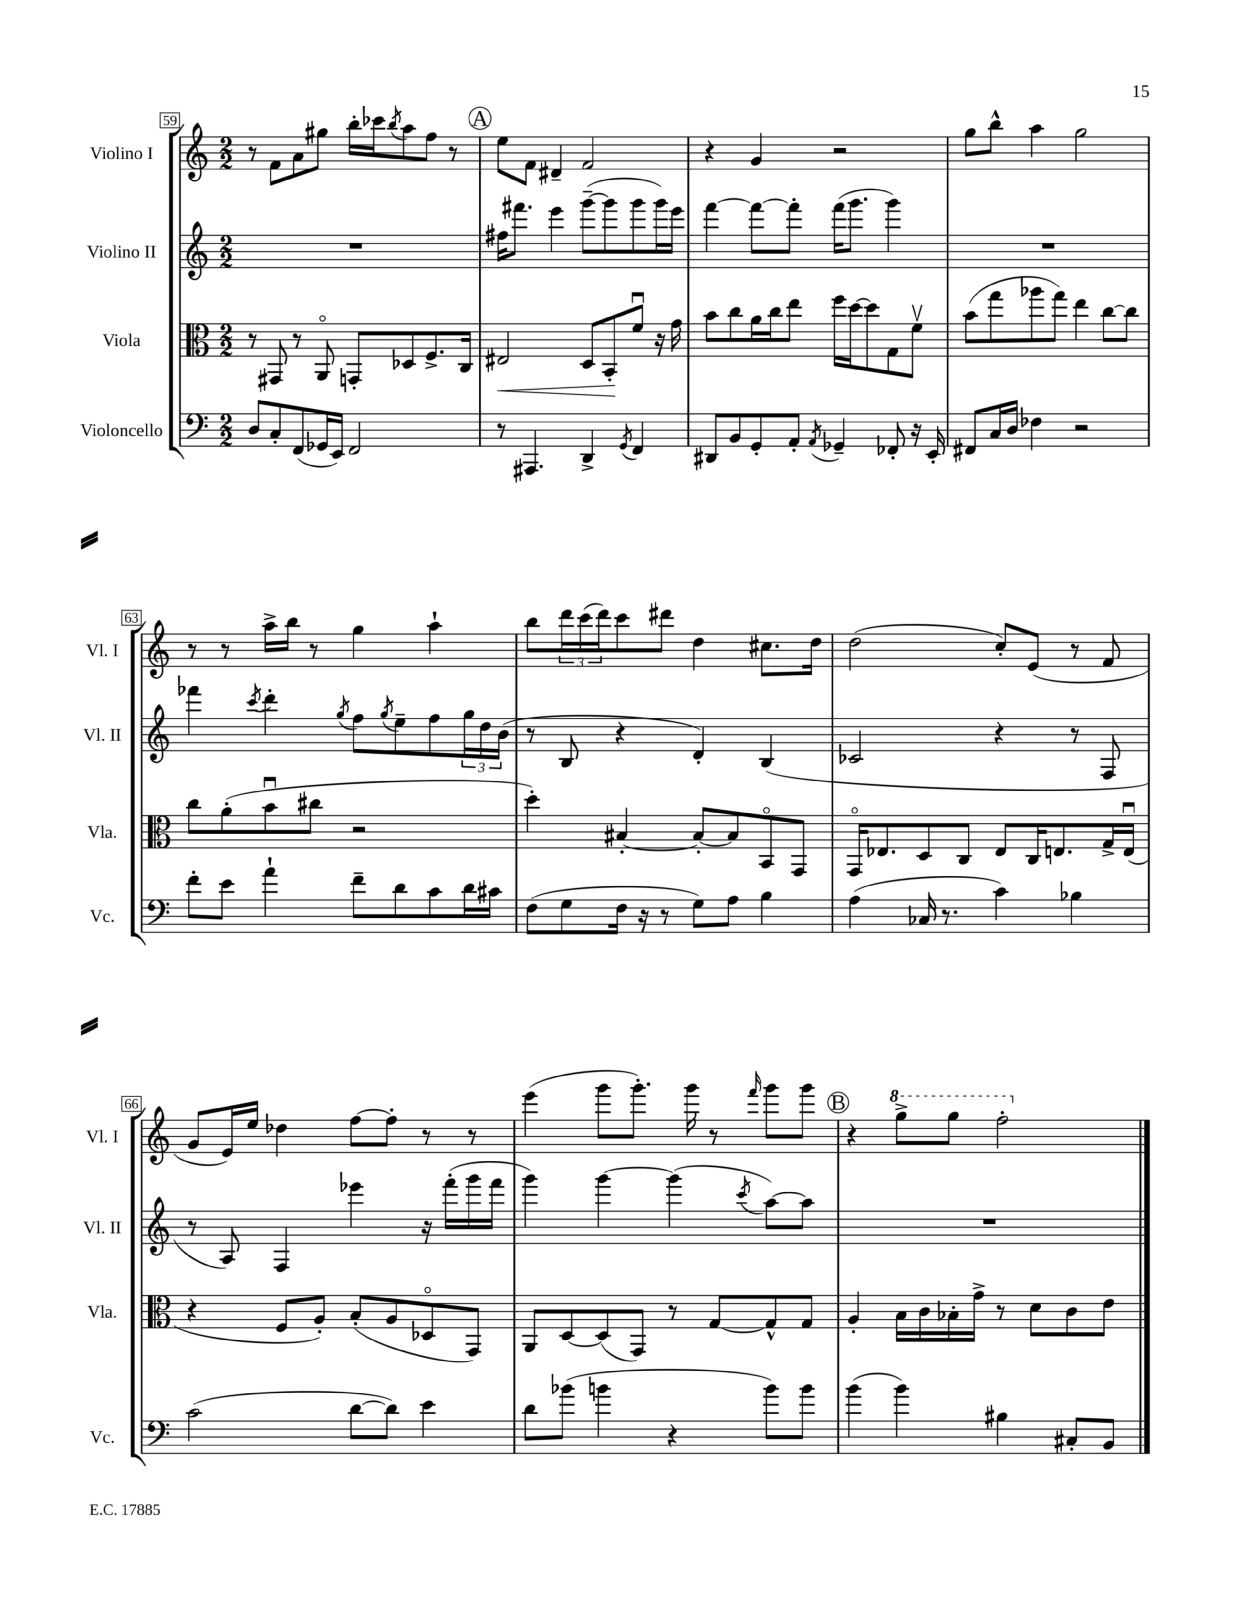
<<
\new StaffGroup <<
\new Staff = "s0" \with { instrumentName = "Violino I" shortInstrumentName = "Vl. I" } {
    \clef treble \key c \major \numericTimeSignature \time 2/2
    r8 f'8 a'8 gis''8 b''16-. ces'''16 \acciaccatura { b''8 } a''8 f''8 r8 |
    \mark \markup { \circle "A" } e''8 f'8 dis'4-- f'2 |
    r4 g'4 r2 |
    g''8 b''8-^ a''4 g''2 |
    r8 r8 a''16-> b''16 r8 g''4 a''4-! |
    b''8 \tuplet 3/2 { d'''16 c'''16( d'''16) } c'''8 dis'''8 d''4 cis''8. d''16 |
    d''2( c''8-.) e'8( r8 f'8 |
    g'8 e'16) e''16 des''4 f''8~ f''8-. r8 r8 |
    e'''4( g'''8 g'''8.-.) g'''16 r8 \grace { f'''16 } g'''8 g'''8 |
    \mark \markup { \circle "B" } r4 \ottava #1 g'''8-> g'''8 f'''2-. \ottava #0 \bar "|." |
}
\new Staff = "s1" \with { instrumentName = "Violino II" shortInstrumentName = "Vl. II" } {
    \clef treble \key c \major \numericTimeSignature \time 2/2
    R1 |
    \mark \markup { \circle "A" } fis''16 fis'''8. e'''4 g'''8~--( g'''8 g'''8 g'''16) e'''16 |
    f'''4~ f'''8~ f'''8-. f'''16( g'''8. g'''4) |
    R1 |
    fes'''4 \acciaccatura { c'''8 } d'''4-. \acciaccatura { g''8 } f''8 \acciaccatura { g''8 } e''8-- f''8 \tuplet 3/2 { g''16 d''16 b'16( } |
    r8 b8 r4 d'4-.) b4( |
    ces'2 r4 r8 f8 |
    r8 a8) f4 ees'''4 r16 f'''16-.( g'''16 f'''16 |
    g'''4) g'''4~ g'''4( \acciaccatura { c'''8 } a''8~) a''8 |
    \mark \markup { \circle "B" } R1 \bar "|." |
}
\new Staff = "s2" \with { instrumentName = "Viola" shortInstrumentName = "Vla." } {
    \clef alto \key c \major \numericTimeSignature \time 2/2
    r8 gis,8 r8 a,8\flageolet g,8-. des8 f8.-> c16 |
    \mark \markup { \circle "A" } eis2\< d8 b,8-.\! f'8\downbow r16 g'16 |
    b'8 c''8 a'16 c''16 e''8 f''16 d''16~ d''8 g8 f'8\upbow |
    b'8( g''8 aes''8 g''8) e''4 c''8~ c''8 |
    c''8 a'8-.( b'8\downbow cis''8 r2 |
    d''4-.) bis4~-. bis8~-. bis8 b,8\flageolet g,8 |
    g,16\flageolet ees8. d8 c8 ees8 c16 e8. g16-> e16\downbow( |
    r4 f8 a8-.) b8-.( a8 des8\flageolet g,8) |
    a,8 d8~ d8( g,8) r8 g8~ g8-^ g8 |
    \mark \markup { \circle "B" } a4-. b16 c'16 bes16-. g'16-> r8 d'8 c'8 e'8 \bar "|." |
}
\new Staff = "s3" \with { instrumentName = "Violoncello" shortInstrumentName = "Vc." } {
    \clef bass \key c \major \numericTimeSignature \time 2/2
    d8 c8-. f,8( ges,16 e,16) f,2 |
    \mark \markup { \circle "A" } r8 ais,,4. d,4-> \acciaccatura { g,8 } f,4 |
    dis,8 b,8 g,8-. a,8-. \acciaccatura { a,8 } ges,4-- fes,8-. r16 e,16-. |
    fis,8 c16 d16 fes4 r2 |
    f'8-. e'8 a'4-! f'8-- d'8 c'8 d'16 cis'16 |
    f8( g8 f16 r16 r8 g8) a8 b4 |
    a4( ces16 r8. c'4) bes4 |
    c'2( d'8~ d'8) e'4 |
    d'8 bes'8( b'4 r4 b'8) b'8 |
    \mark \markup { \circle "B" } b'4( b'4) bis4 cis8-. b,8 \bar "|." |
}
>>
>>
\layout { \context { \Score currentBarNumber = #59 \override BarNumber.stencil = #(make-stencil-boxer 0.1 0.3 ly:text-interface::print) } }
